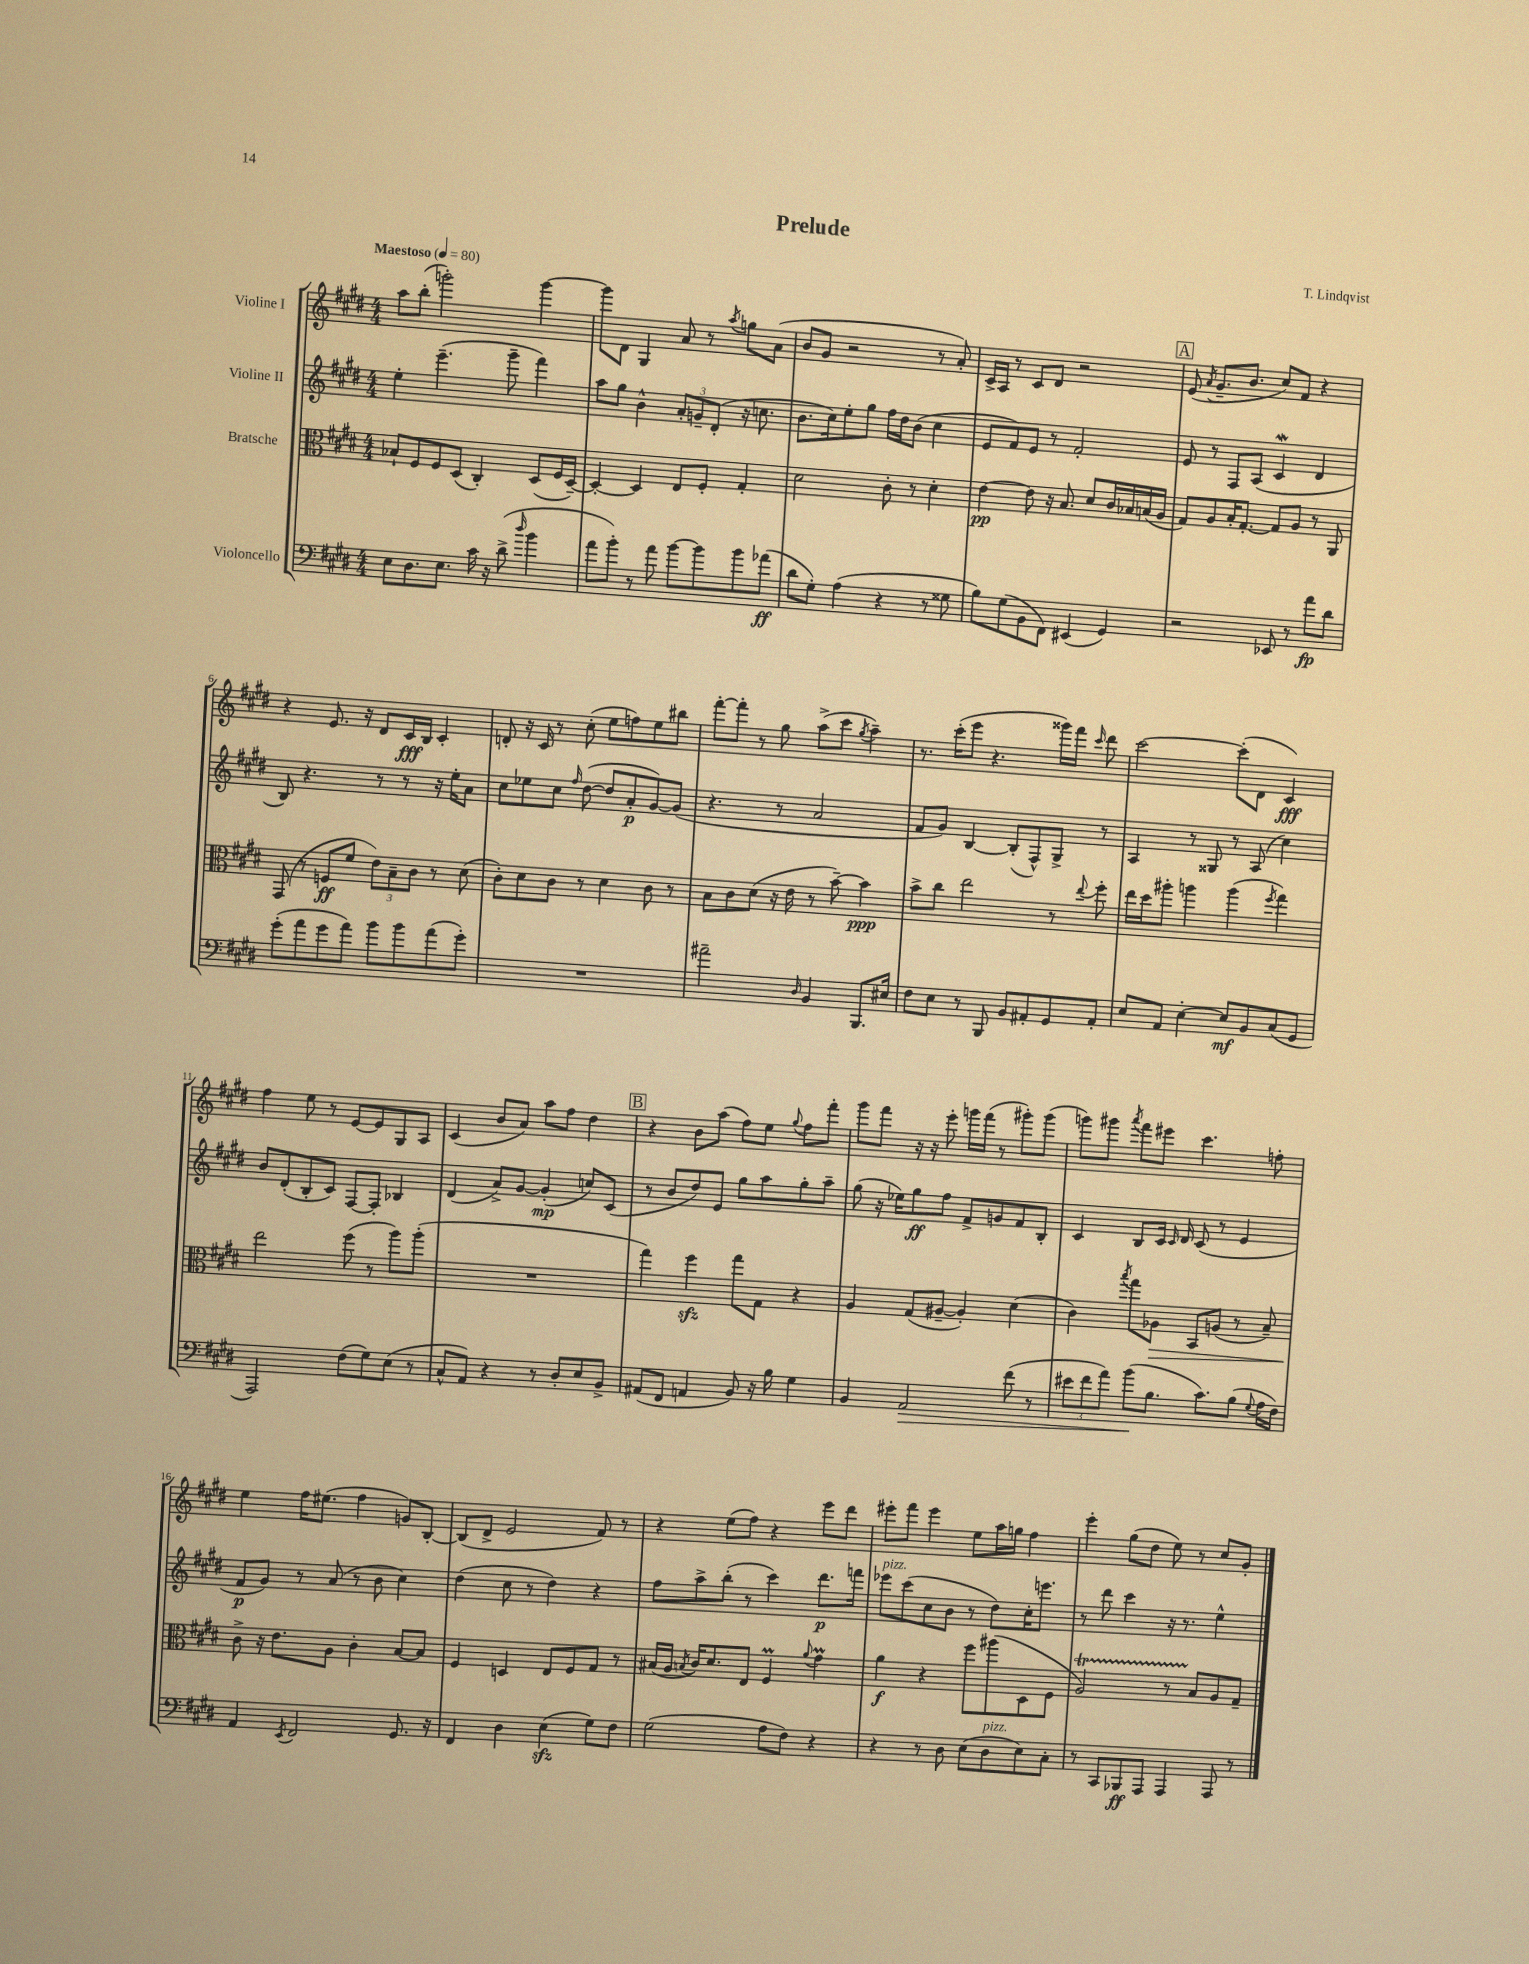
\header { title = "Prelude" composer = "T. Lindqvist" }
<<
\new StaffGroup <<
\new Staff = "s0" \with { instrumentName = "Violine I" } {
    \clef treble \key e \major \numericTimeSignature \time 4/4 \tempo "Maestoso" 4 = 80
    \autoBeamOff a''8[ b''8]-.( g'''2-.) g'''4~ |
    g'''8[ dis'8] gis4 a'8 r8 \acciaccatura { a''8 } g''8[ a'8]( |
    b'8[ gis'8] r2 r8 a'8-.) |
    cis'16[-> a16] r8 cis'8[ dis'8] r2 |
    \mark \markup { \box "A" } e'8( \acciaccatura { a'8 } gis'8.[-- b'8.] cis''8[) fis'8] r4 |
    r4 e'8. r16 dis'8[ cis'16\fff b16] cis'4-. |
    d'8-. r16 cis'16 r8 cis''8-.( e''8[ f''8) e''8 bis''8] |
    fis'''8[~-. fis'''8]-. r8 gis''8 a''8[->( cis'''8] \acciaccatura { gis''8 } a''4--) |
    r8. cis'''16[-.( e'''8] r4. gisis'''16[) fis'''16] \grace { cis'''16 } dis'''8 |
    cis'''2~ cis'''8[-.( dis'8] cis'4\fff) |
    fis''4 e''8 r8 e'8[~ e'8 gis8 a8] |
    cis'4( b'8[ a'8]) a''8[ fis''8] dis''4 |
    \mark \markup { \box "B" } r4 b'8[ a''8]( fis''8[) e''8] \appoggiatura { gis''8 } fis''8[ fis'''8]-. |
    gis'''8[ fis'''8] r16 r16 e'''8-. g'''16[ fis'''16]( r8 gis'''8[-.) gis'''8]( |
    g'''8[) gis'''8] \acciaccatura { a'''8 } fis'''8[ eis'''8] cis'''4. f''8-. |
    e''4 fis''16[ eis''8.]( fis''4 g'8[) b8]~-. |
    b8[( dis'8]-> e'2 fis'8) r8 |
    r4 e''8[( fis''8]) r4 e'''8[ dis'''8] |
    eis'''8[-. fis'''8] eis'''4 e''8[ a''16 g''16] fis''4 |
    e'''4-. gis''8[( dis''8] e''8) r8 cis''8[ gis'8]-. \bar "|." |
}
\new Staff = "s1" \with { instrumentName = "Violine II" } {
    \clef treble \key e \major \numericTimeSignature \time 4/4
    \autoBeamOff e''4-. e'''4.--( gis'''8-- fis'''4) |
    a''8[ gis''8] b'4-^ \tuplet 3/2 { a'8[-. g'8-- dis'8]-.( } r16 c''8. |
    b'8.[ cis''16) e''8-. gis''8] fis''16[ dis''16 b'8]( cis''4 |
    e'8[ fis'8) e'8] r8 fis'2-. |
    \mark \markup { \box "A" } e'8 r8 fis8[ a8]( cis'4\mordent dis'4 |
    b8) r4. r8 r8 r16 e''16[-. a'8] |
    cis''8[ ees''8 cis''8] \grace { fis''16 } dis''8~( dis''8[ a'8-.\p gis'8~) gis'8]( |
    r4. r8 a'2 |
    fis'8[ gis'8]) b4~ b8[-.( fis8-^) gis8]-> r8 |
    a4 r8 gisis8 r8 a8( cis''4) |
    b'8[ dis'8-.( b8-. cis'8]) fis8[~ fis8]-. bes4 |
    dis'4( a'8[->) gis'8]~ gis'4-.\mp( c''8[) cis'8]( |
    \mark \markup { \box "B" } r8 b'8[ dis''8) e'8] gis''8[ a''8 gis''8-. a''8]-- |
    gis''8( r16 ees''16[) gis''8\ff fis''8] fis'8[-> g'8 fis'8 b8]-. |
    cis'4 b8[ cis'16] \grace { cis'16 } dis'16 cis'8( r8 e'4 |
    fis'8[\p gis'8]) r8 a'8( r8 b'8 cis''4) |
    dis''4( cis''8 r8 dis''4) r4 |
    fis''8[ a''8-> b''8]-.( r8 cis'''4) dis'''8.[\p f'''16] |
    ees'''8[^\markup { \italic "pizz." } cis'''8( cis''8 b'8] r8 dis''8[) cis''16-. e'''8.] |
    r8 dis'''8 cis'''4 r16 r8. e''4-^ \bar "|." |
}
\new Staff = "s2" \with { instrumentName = "Bratsche" } {
    \clef alto \key e \major \numericTimeSignature \time 4/4
    \autoBeamOff bes8[-! fis8 fis8 dis8]( cis4-.) dis8[( fis16 dis16]~--) |
    dis4~-. dis4 e8[ fis8]-. gis4-. |
    dis'2 cis'8-. r8 dis'4-. |
    e'4~\pp e'8 r16 b8. dis'8[ cis'16 bes16 b16( a16] |
    \mark \markup { \box "A" } gis8[) a8 b16-. gis8.]~-. gis8[ a8] r8 a,8 |
    gis,8( r8 f8[\ff fis'8] \tuplet 3/2 { e'8[) b8-- cis'8] } r8 dis'8( |
    cis'8[-.) dis'8 cis'8] r8 dis'4 cis'8 r8 |
    b8[ cis'8 dis'8]( r16 e'16 r8 b'8~--) b'4\ppp |
    b'8[-> cis''8] e''2 r8 \appoggiatura { e''8 } fis''8-. |
    e''16[ dis''16 ais''8]-. a''4 a''4( \acciaccatura { fis''8 } gis''4) |
    e''2 fis''8( r8 a''8[) a''8]-.( |
    R1 |
    \mark \markup { \box "B" } gis''4) fis''4\sfz gis''8[ gis8] r4 |
    a4 gis8[( ais8]~-- ais4-.) dis'4( |
    cis'4) \acciaccatura { b''8 } gis''8[ aes8]\> b,8[ a8]( r8 b8--) |
    cis'8->\! r16 e'8.[ a8] cis'4-. b8[~ b8] |
    fis4 d4 e8[ fis8 gis8] r8 |
    bis16[( a16] \acciaccatura { b8 } cis'16[) dis'8. e8] fis4\prall \appoggiatura { a'8 } gis'4\prall |
    a'4\f r4 fis''8[ ais''8( dis8 fis8] |
    a2\startTrillSpan) r8 b8[\stopTrillSpan a8 gis8]-- \bar "|." |
}
\new Staff = "s3" \with { instrumentName = "Violoncello" } {
    \clef bass \key e \major \numericTimeSignature \time 4/4
    \autoBeamOff e8[ dis8. e8.] cis'16 r16 dis'8->( \grace { dis''16 } b'4 |
    a'8[ b'8]-.) r8 a'8 b'8[~ b'8 b'8 aes'8]\ff( |
    dis'8[ gis8]-.) a4( r4 r8 gisis8 |
    b8[) gis8( b,8 fis,8]) eis,4( gis,4) |
    \mark \markup { \box "A" } r2 ees,8 r8 a'8[\fp dis'8] |
    gis'8[-.( a'8 gis'8 a'8]) b'8[ b'8 a'8( gis'8]-.) |
    R1 |
    ais'2-- \grace { dis16 } b,4 b,,8.[ eis16] |
    fis8[ e8] r8 b,,8 b,8[ ais,8-. gis,8 ais,8]-. |
    e8[ a,8] e4~-. e8[\mf b,8 cis8( gis,8] |
    a,,2) fis8[( gis8) e8]( r8 |
    cis8[-^ a,8]) r4 r8 dis8[-. e8 b,8]-> |
    \mark \markup { \box "B" } ais,8[( fis,8] a,4 b,8) r16 b16 gis4 |
    b,4 a,2\> fis'8( r8 |
    \tuplet 3/2 { eis'8[ fis'8 a'8]) } b'8[\!( b8.] cis'8.[) b8]( \appoggiatura { gis8 } a16[ fis16]) |
    a,4 \acciaccatura { e,8 } fis,2 gis,8. r16 |
    fis,4 dis4 e4\sfz( gis8[) fis8] |
    gis2( a8[ fis8]) r4 |
    r4 r8 dis8 e8[( dis8^\markup { \italic "pizz." } e8) cis8]-. |
    r8 cis,8[ bes,,8\ff a,,8] a,,4 a,,8 r8 \bar "|." |
}
>>
>>
